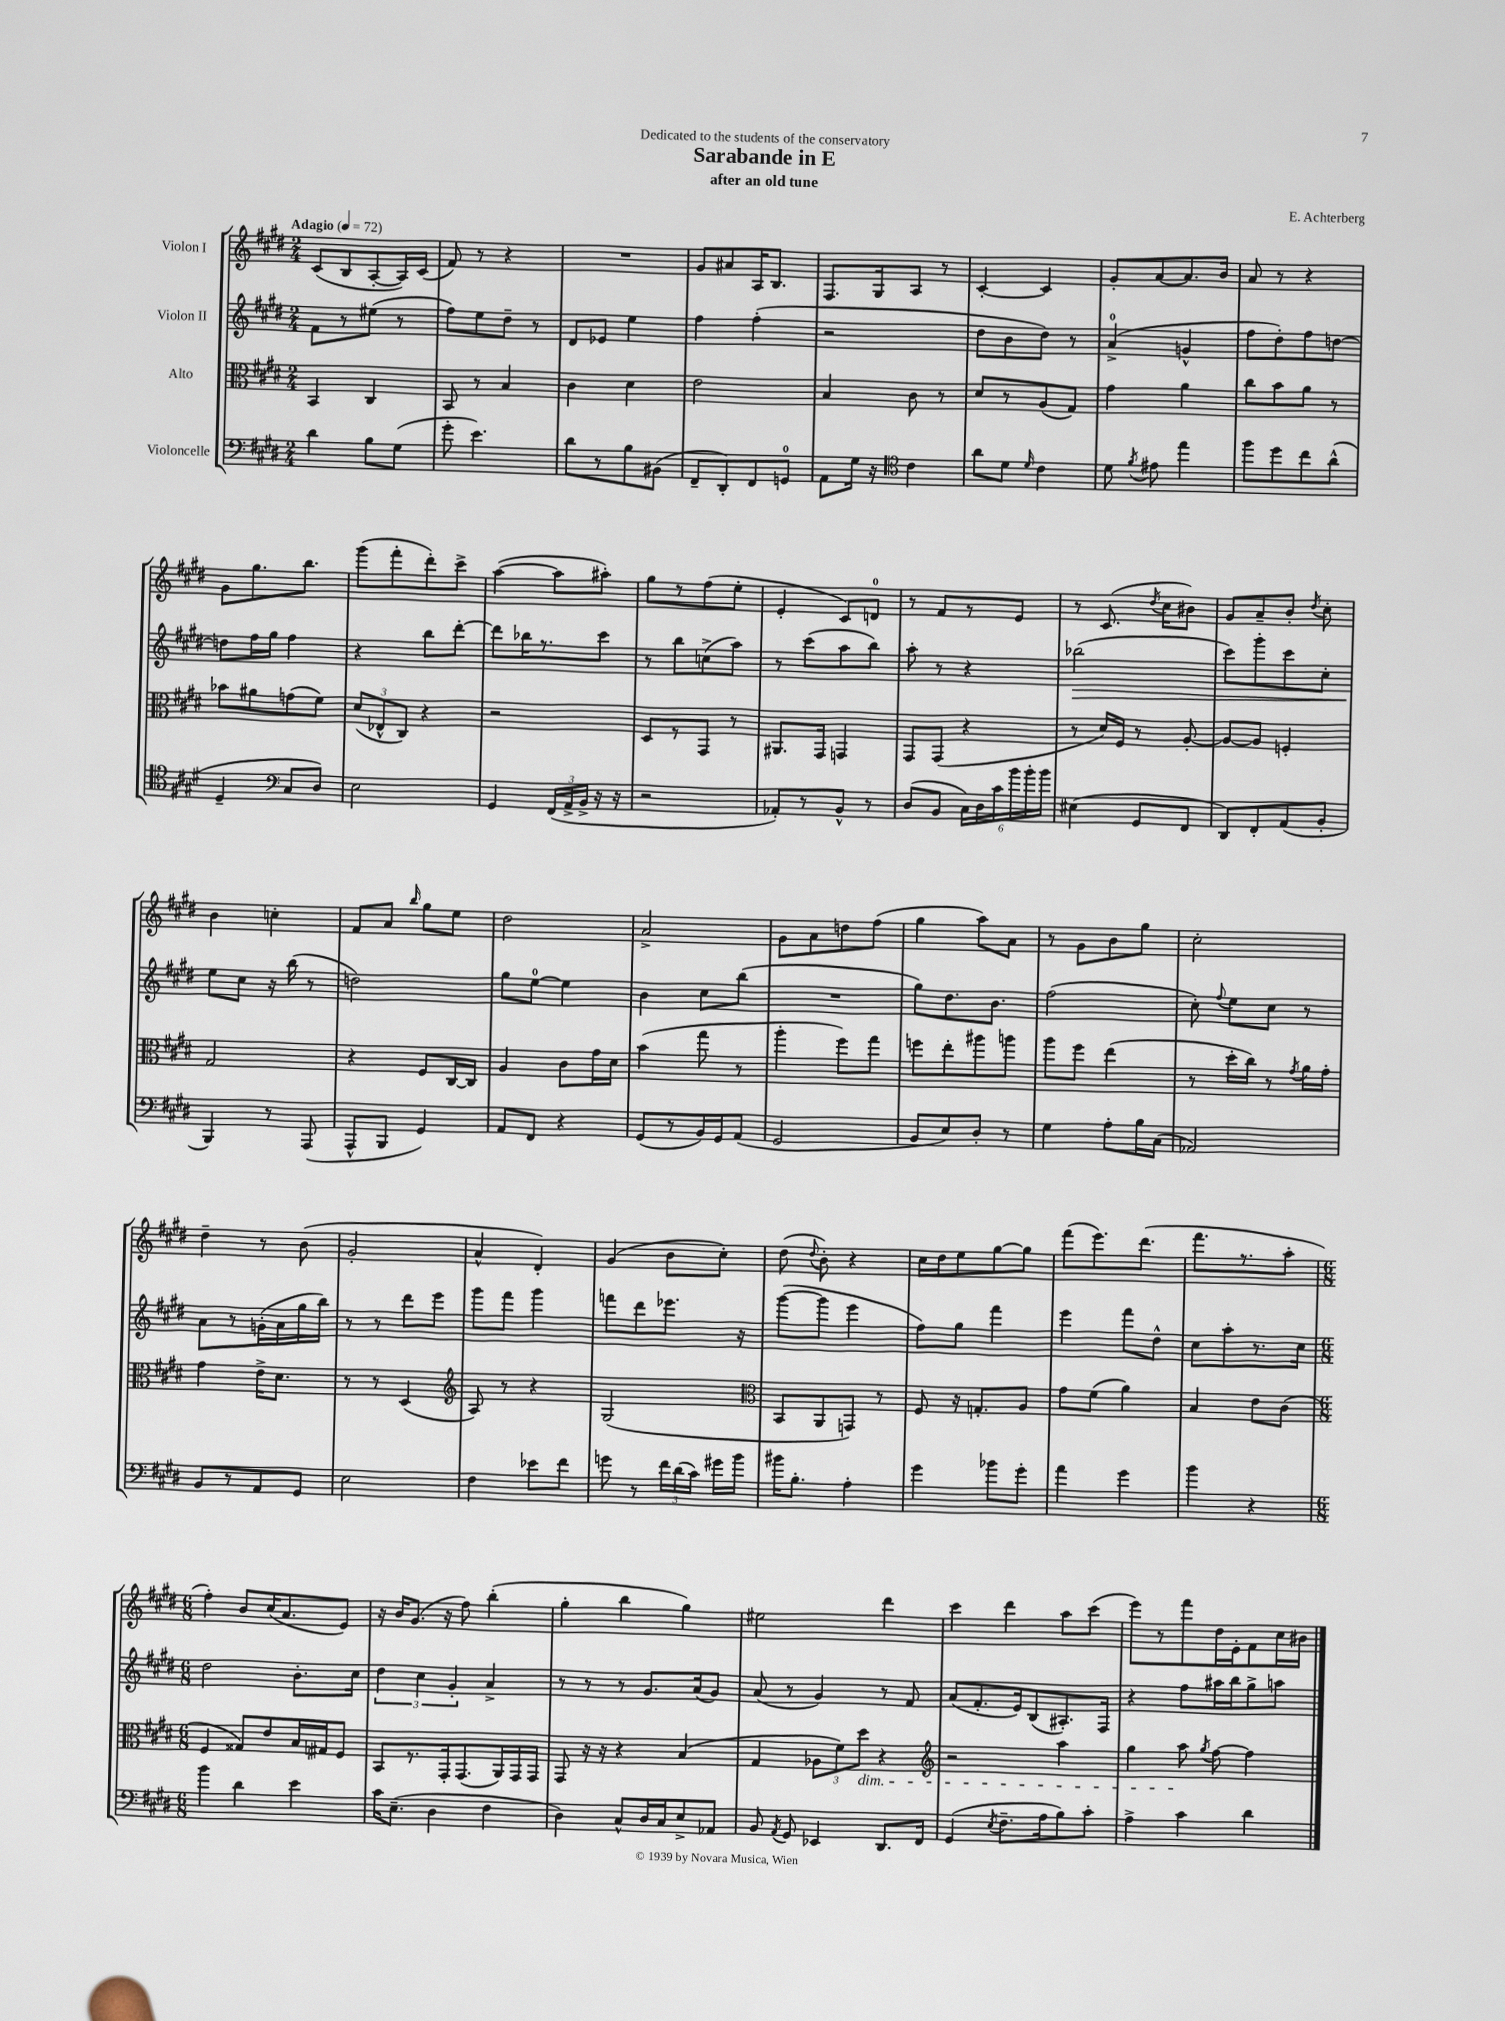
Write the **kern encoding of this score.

**kern	**kern	**kern	**kern
*staff4	*staff3	*staff2	*staff1
*clefF4	*clefC3	*clefG2	*clefG2
*k[f#c#g#d#]	*k[f#c#g#d#]	*k[f#c#g#d#]	*k[f#c#g#d#]
*M2/4	*M2/4	*M2/4	*M2/4
*MM72	*MM72	*MM72	*MM72
4d#	4BB	8f#	(8c#
.	.	8r	8B
8B	4C#	(8ee#	[8A'
(8G#	.	8r	16A])
.	.	.	(16c#
=	=	=	=
8g#'	8BB	8ff#)	8f#)
4.e)	8r	8ee	8r
.	4B	8dd#~	4r
.	.	8r	.
=	=	=	=
8d#	4c#	8d#	2r
8r	.	8e-	.
8B	4d#	4ee	.
(8BB#	.	.	.
=	=	=	=
8FF#~	2e	4ff#	8g#
8DD#')	.	.	8a#
8FF#	.	(4ff#'	16A
.	.	.	8.B
8GG	.	.	.
=	=	=	=
8AA	4B	2r	8.F#
16G#	.	.	.
16r	.	.	16G#
*clefC4	*	*	*
4c#	8c#	.	8A
.	8r	.	8r
=	=	=	=
8a	8d#	8dd#	[4c#'
8d#	8r	8b	.
16qqd#	.	.	.
4c#	(8A	8dd#)	4c#]
.	8G#)	8r	.
=	=	=	=
8d#	4g#	(4a^	8g#'
8qf#	.	.	.
8e#	.	.	[8a
4ee	4a	4g^^	8.a]
.	.	.	16b
=	=	=	=
8ff#	8cc#	8ff#	8a
8dd#	8b	8dd#')	8r
8cc#	8a	8ff#	4r
(8a^^	8r	[8dd	.
=	=	=	=
4D#~	8b-	8dd]	8g#
.	8a#	16ff#	8.gg#
.	.	16gg#	.
*clefF4	*	*	*
8C#	(8g	4ff#	.
.	.	.	8.bb
8D#)	8f#)	.	.
=	=	=	=
2E	(12d#	4r	(8ggg#
.	12E-^^	.	.
.	.	.	8fff#'
.	12C#)	.	.
.	4r	8bb	8ddd#')
.	.	[8ddd#'	8ccc#^
=	=	=	=
4GG#	2r	8ddd#]	([4aa
.	.	16bb-	.
.	.	8.r	.
(24FF#	.	.	8aa]
24AA^	.	.	.
24BB^	.	.	.
16r	.	8ccc#	8aa#')
16r	.	.	.
=	=	=	=
2r	8D#	8r	8gg#
.	8r	8bb	8r
.	8GG#	(8cc^	(8ff#
.	8r	8aa)	8ee'
=	=	=	=
8AA-')	8.AA#	8r	4e'
8r	.	(8ccc#	.
.	16GG#	.	.
8BB^^	4GG	8aa	8c#)
8r	.	8bb)	8d
=	=	=	=
(8D#	8GG#	8aa'	8r
8BB	(8GG#	8r	8f#
24C#)	4r	4r	8r
24D#	.	.	.
24c#	.	.	.
24b	.	.	8e
24b'	.	.	.
24b	.	.	.
=	=	=	=
(4E#	8r	(2bb-	8r
.	16d#)	.	(8.c#
.	16F#	.	.
8GG#	8r	.	.
.	.	.	8qdd#
.	.	.	16cc#
8FF#	[8A'	.	8b#)
=	=	=	=
8DD#)	8A_	8ccc#)	8g#
8FF#'	8A]	8ggg#'	8a~
(8AA	4F'	8ccc#	8b'
.	.	.	8qdd#
8BB'	.	8cc#'	8cc#'
=	=	=	=
4BBB)	2G#	8ee	4b
.	.	8cc#	.
8r	.	16r	4cc'
.	.	(16bb	.
(8AAA	.	8r	.
=	=	=	=
8AAA^^	4r	2dd)	8f#
8BBB	.	.	8a
.	.	.	16qqbb
4GG#)	8F#	.	8gg#
.	[16C#	.	8ee
.	16C#]	.	.
=	=	=	=
8AA	4A	8gg#	2dd#
8FF#	.	[8ee	.
4r	8c#	4ee]	.
.	16g#	.	.
.	16d#	.	.
=	=	=	=
(8GG#	(4b	4b	2a^
8r	.	.	.
16BB)	8gg#	8cc#	.
16GG#	.	.	.
(8AA	8r	(8bb	.
=	=	=	=
2GG#	4aa'	2r	8g#
.	.	.	8a
.	8ff#)	.	8dd
.	8gg#	.	(8ff#
=	=	=	=
8BB	8ff	8gg#)	4gg#
8E)	8ee'	8.dd#	.
8D#'	8aa#	.	8aa)
.	.	8.b	.
8r	8aa	.	8a
=	=	=	=
4G#	8aa	(2ff#	8r
.	8ff#	.	8g#
8A'	(4ee	.	8b
16B	.	.	8gg#
(16C#	.	.	.
=	=	=	=
2AA-)	8r	8cc#')	2cc#'
.	.	8qqff#	.
.	16dd#'	8ee	.
.	16cc#)	.	.
.	8r	8cc#	.
.	8qg#	.	.
.	16a	8r	.
.	16g#'	.	.
=	=	=	=
8BB	4g#	8a	4dd#~
8r	.	8r	.
8AA	16e^	(16g'	8r
.	8.d#	16a	.
8GG#	.	16gg#	(8b
.	.	16bb)	.
=	=	=	=
2E	8r	8r	2g#'
.	8r	8r	.
.	(4D#	8ddd#	.
.	.	8eee	.
=	=	=	=
*	*clefG2	*	*
4F#	8A)	8ggg#	4a^^
.	8r	8fff#	.
8e-	4r	4ggg#	4d#')
8f#	.	.	.
=	=	=	=
8g	(2G#	8fff	(4g#
8r	.	8ddd#	.
24f#	.	8.eee-	8b
(24d#	.	.	.
24c#)	.	.	.
16g#	.	.	8cc#')
16b	.	16r	.
=	=	=	=
*	*clefC3	*	*
16b#	8BB	([8ggg#	(8dd#
8.B'	.	.	.
.	.	.	8qqdd#
.	8AA	8ggg#]	8b')
4A'	8GG)	4eee	4r
.	8r	.	.
=	=	=	=
4g#	8F#	8ff#)	16cc#
.	.	.	16dd#
.	16r	8gg#	8ee
.	8.G'	.	.
8b-	.	4fff#	[8gg#
8g#'	8A	.	8gg#]
=	=	=	=
4a	8g#	4eee	(8fff#
.	(8f#	.	8.eee)
4g#	4a)	8fff#	.
.	.	.	(8.ddd#
.	.	8dd#^^	.
=	=	=	=
4b	4B	8cc#	8.fff#
.	.	8aa'	.
.	.	.	8.r
4r	8e	8.r	.
.	(8c#	.	8aa'
.	.	16cc#	.
=	=	=	=
*M6/8	*M6/8	*M6/8	*M6/8
4b	4F#	2dd#	4ff#')
4d#	8G##)	.	8b
.	8e	.	(16cc#
.	.	.	8.a
4e	16B	8.b'	.
.	16G#	.	.
.	8F#	.	8e)
.	.	16cc#	.
=	=	=	=
16c#	8BB	6dd#	16r
(8.E~	.	.	16b
.	8.r	.	(8.g#
.	.	6cc#	.
4D#	.	.	.
.	16GG#'	.	16r
.	.	6g#'	.
.	(8.GG#	.	8ff#)
4F#	.	4a^	(4bb'
.	16AA)	.	.
.	16GG#	.	.
.	16GG#	.	.
=	=	=	=
4D#)	8GG#	8r	4gg#'
.	16r	8r	.
.	16r	.	.
8C#^^	4r	8r	4bb
16D#	.	8.g#	.
16C#	.	.	.
8E^	(4B	.	4gg#)
.	.	(16a	.
8AA-	.	8g#)	.
=	=	=	=
8BB	4G#	(8a	2ee#
8qAA	.	.	.
8GG#	.	8r	.
4EE-	12A-	4g#)	.
.	12f#)	.	.
.	12dd#	.	.
8.DD#	4r	8r	4ddd#
.	.	8f#	.
16FF#	.	.	.
=	=	=	=
*	*clefG2	*	*
(4GG#	2r	(8a	4ccc#
.	.	8.f#'	.
8qE	.	.	.
8.F#~	.	.	4ddd#
.	.	16e)	.
.	.	(8B	.
16A	.	.	.
8B)	4aa	8.A#')	8aa
8c#'	.	.	(8ccc#
.	.	16F#	.
=	=	=	=
4A^	4gg#	4r	8eee)
.	.	.	8r
4c#	8aa	8ff#	8fff#
.	8qgg#	.	.
.	[8ff#	16aa#	16dd#
.	.	16bb	16e'
4d#	4ff#]	8gg#^	8f#
.	.	8aa	16cc#
.	.	.	16b#
==	==	==	==
*-	*-	*-	*-
